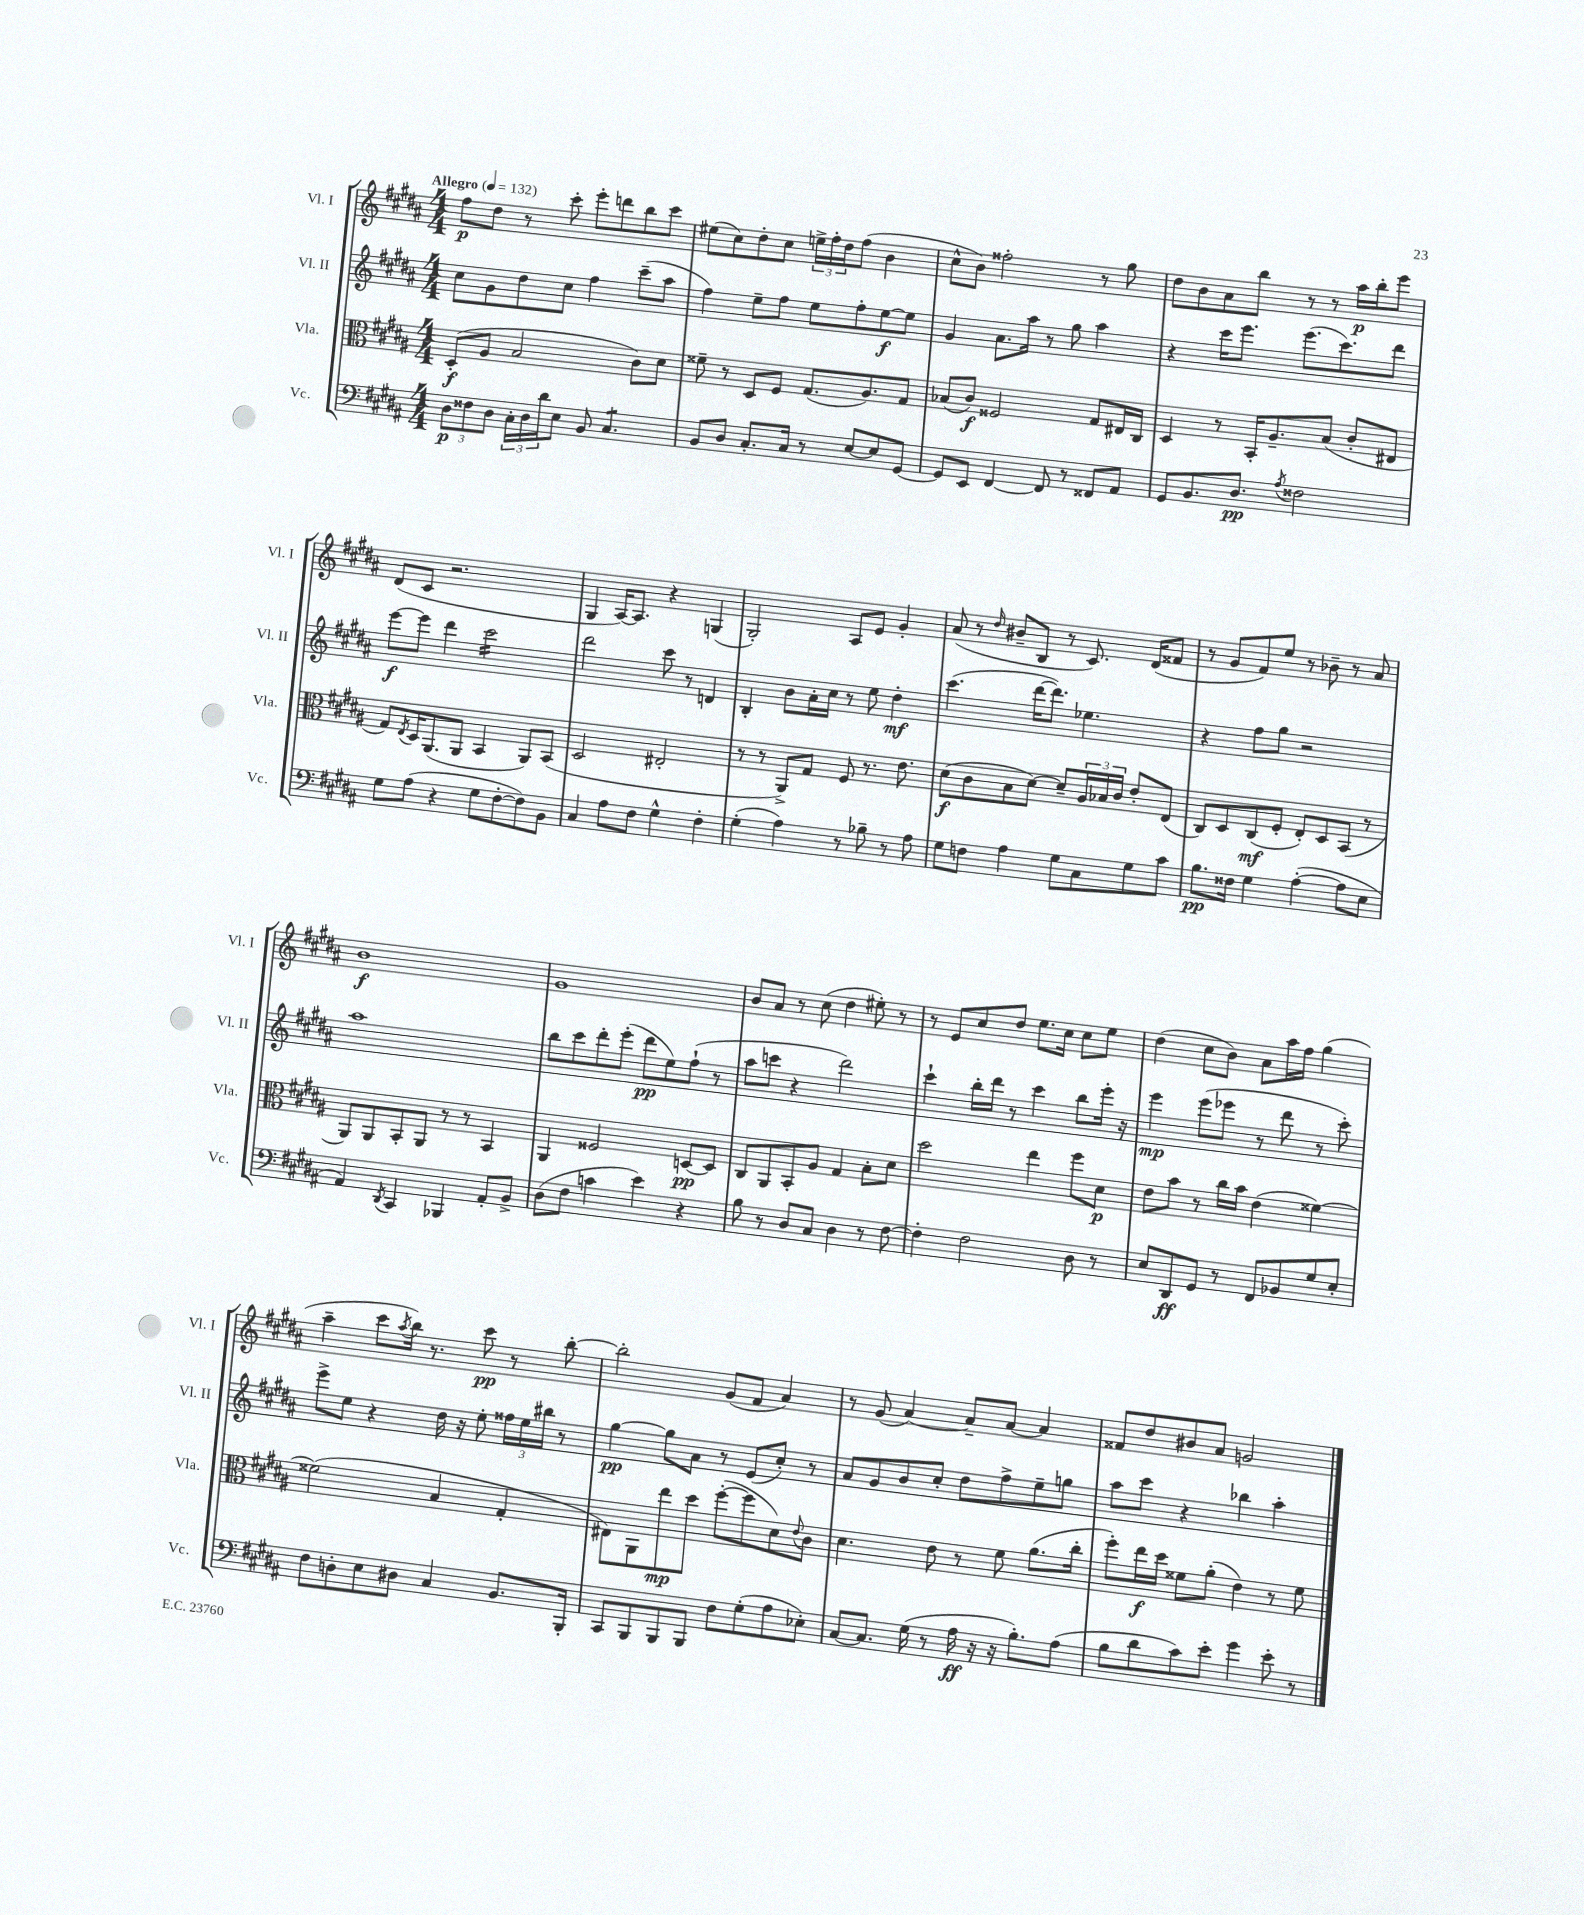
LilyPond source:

<<
\new StaffGroup <<
\new Staff = "s0" \with { instrumentName = "Vl. I" shortInstrumentName = "Vl. I" } {
    \clef treble \key b \major \numericTimeSignature \time 4/4 \tempo "Allegro" 4 = 132
    fis''8\p dis''8 r8 cis'''8-. e'''8-. d'''8 b''8 cis'''8 |
    eis''8( cis''8) dis''8-. cis''8 \tuplet 3/2 { e''16-> fis''16-. dis''16 } fis''8( b'4 |
    cis''8-^ b'8) fisis''2-. r8 gis''8 |
    dis''8 b'8 ais'8 b''8 r8 r8 ais''16\p b''16-. e'''8 |
    dis'8( cis'8 r2. |
    gis4 ais16~) ais8. r4 g4( |
    gis2-.) ais8 e'8 gis'4-. |
    ais'8( r8 \grace { dis''16 } bis'8-- b8 r8 cis'8.) dis'16( fisis'8 |
    r8 gis'8 fis'8) e''8 r8 bes'8-- r8 ais'8 |
    b'1\f |
    gis'1 |
    b'8 ais'8 r8 cis''8( dis''4 eis''8-.) r8 |
    r8 e'8 cis''8 dis''8 e''8. cis''16 cis''8 e''8 |
    dis''4( cis''8 b'8) ais'8 ais''16 fis''16 gis''4( |
    ais''4-- cis'''8 \acciaccatura { ais''8 } b''16) r8. cis'''8\pp r8 b''8~-. |
    b''2-. gis'8( fis'8 ais'4) |
    r8 gis'8( ais'4~) ais'8-- ais'8~ ais'4 |
    fisis'8 dis''8 bis'8 ais'8 g'2 \bar "|." |
}
\new Staff = "s1" \with { instrumentName = "Vl. II" shortInstrumentName = "Vl. II" } {
    \clef treble \key b \major \numericTimeSignature \time 4/4
    cis''8 gis'8 dis''8 cis''8 fis''4 cis'''8--( ais''8 |
    fis''4) e''8-- fis''8 e''8 fis''8-. e''8~\f e''8 |
    gis'4 ais'8. ais''16 r8 gis''8 ais''4 |
    r4 cis'''16 e'''8. e'''8.( cis'''8.) dis'''8 |
    e'''8~\f e'''8 dis'''4 cis'''2:16 |
    dis'''2 cis'''8 r8 d'4 |
    b4-. b'8 ais'16-. cis''16 r8 e''8 dis''4-.\mf |
    cis'''4.( dis'''16~ dis'''8.) ees''4. |
    r4 fis''8 gis''8 r2 |
    ais''1 |
    b''8 cis'''8 dis'''8-. e'''8-.( dis'''8\pp e''8) fis''8-!( r8 |
    ais''8 c'''8 r4 dis'''2) |
    cis'''4-! b''16-. dis'''16 r8 cis'''4 b''8 e'''16-. r16 |
    e'''4\mp e'''8( ees'''8 r8 dis'''8 r8 cis'''8-.) |
    e'''8-> e''8 r4 dis''16 r16 e''8-. \tuplet 3/2 { fisis''16 e''16 bis''16 } r8 |
    gis''4~\pp gis''8 ais'8 r8 e'8( cis''8-.) r8 |
    ais'8 gis'8 b'8 cis''8-. dis''8 fis''8-> e''8-- g''8 |
    ais''8 cis'''8 r4 bes''4 ais''4-. \bar "|." |
}
\new Staff = "s2" \with { instrumentName = "Vla." shortInstrumentName = "Vla." } {
    \clef alto \key b \major \numericTimeSignature \time 4/4
    dis8-.\f( ais8 b2 cis'8) dis'8 |
    fisis'8-- r8 dis8 fis8 gis8.( ais8.) gis8 |
    bes8( cis'8\f) fisis2 gis8 eis16 cis16 |
    dis4 r8 b,16-. ais8.-- b8( cis'8-. eis8 |
    gis8) \acciaccatura { e8 } dis16 ais,8.( ais,8 b,4 ais,8) b,8( |
    dis2 eis2-. |
    r8 r8 ais,8->) gis8 fis8 r8. e'8. |
    dis'8\f( cis'8 b8 dis'8~) dis'8-- \tuplet 3/2 { ais16 bes16 cis'16 } e'8-. e8( |
    cis8) dis8 cis8\mf( fis8-. e8-.) dis8 b,8( r8 |
    ais,8) ais,8 b,8-. ais,8 r8 r8 b,4 |
    ais,4 fisis2 d8~\pp d8 |
    cis8 ais,8 b,8-. ais8 gis4 b8-. dis'8 |
    dis''2 e''4 fis''8 dis'8\p |
    e'8 b'8 r8 cis''16 b'16 e'4( fisis'4~) |
    fisis'2( b4 gis4-. |
    eis8) ais,8 e''8\mp dis''8 fis''8~-.( fis''8 dis'8) \appoggiatura { e'8 } cis'8 |
    dis'4. e'8 r8 fis'8 ais'8.( cis''16-. |
    fis''8-.) e''16\f dis''16 fisis'8 ais'8-.( e'4) r8 fisis'8 \bar "|." |
}
\new Staff = "s3" \with { instrumentName = "Vc." shortInstrumentName = "Vc." } {
    \clef bass \key b \major \numericTimeSignature \time 4/4
    \tuplet 3/2 { dis8\p fisis8 dis8 } \tuplet 3/2 { cis16-. dis16 dis'16 } e8 b,8 cis4.:8 |
    b,8 dis8 cis8.-. cis16 r8 e8~ e8 gis,8~ |
    gis,8 e,8 fis,4~ fis,8 r8 fisis,8 ais,8 |
    gis,8 b,8. dis8.\pp \acciaccatura { ais8 } fisis2 |
    gis8 ais8( r4 gis8 fis8~-. fis8) b,8 |
    cis4 ais8 fis8 gis4-^ fis4-. |
    gis4-.( ais4) r8 bes8-- r8 ais8 |
    gis8 f8 ais4 gis8 cis8 gis8 cis'8 |
    b8.\pp fisis16 gis4 ais4~-.( ais8 e8 |
    ais,4) \acciaccatura { dis,8 } cis,4 bes,,4 ais,8-. b,8-> |
    dis8( fis8 c'4 e'4) r4 |
    b8 r8 dis8 cis8 dis4 r8 fis8~ |
    fis4-. fis2 dis8 r8 |
    e8 dis,8\ff gis,8 r8 fis,8 bes,8 gis8 e8-. |
    fis8 d8-. e8 dis8 cis4 b,8. b,,16-. |
    cis,8 b,,8 b,,8 b,,8 fis8 gis8-.( ais8 ees8-.) |
    cis8~ cis8. gis16( r8 ais16\ff r16 r16 b8.-.) ais8( |
    b8 dis'8 cis'8) e'8-. gis'4 e'8-. r8 \bar "|." |
}
>>
>>
\layout { \context { \Score \remove "Bar_number_engraver" } }
